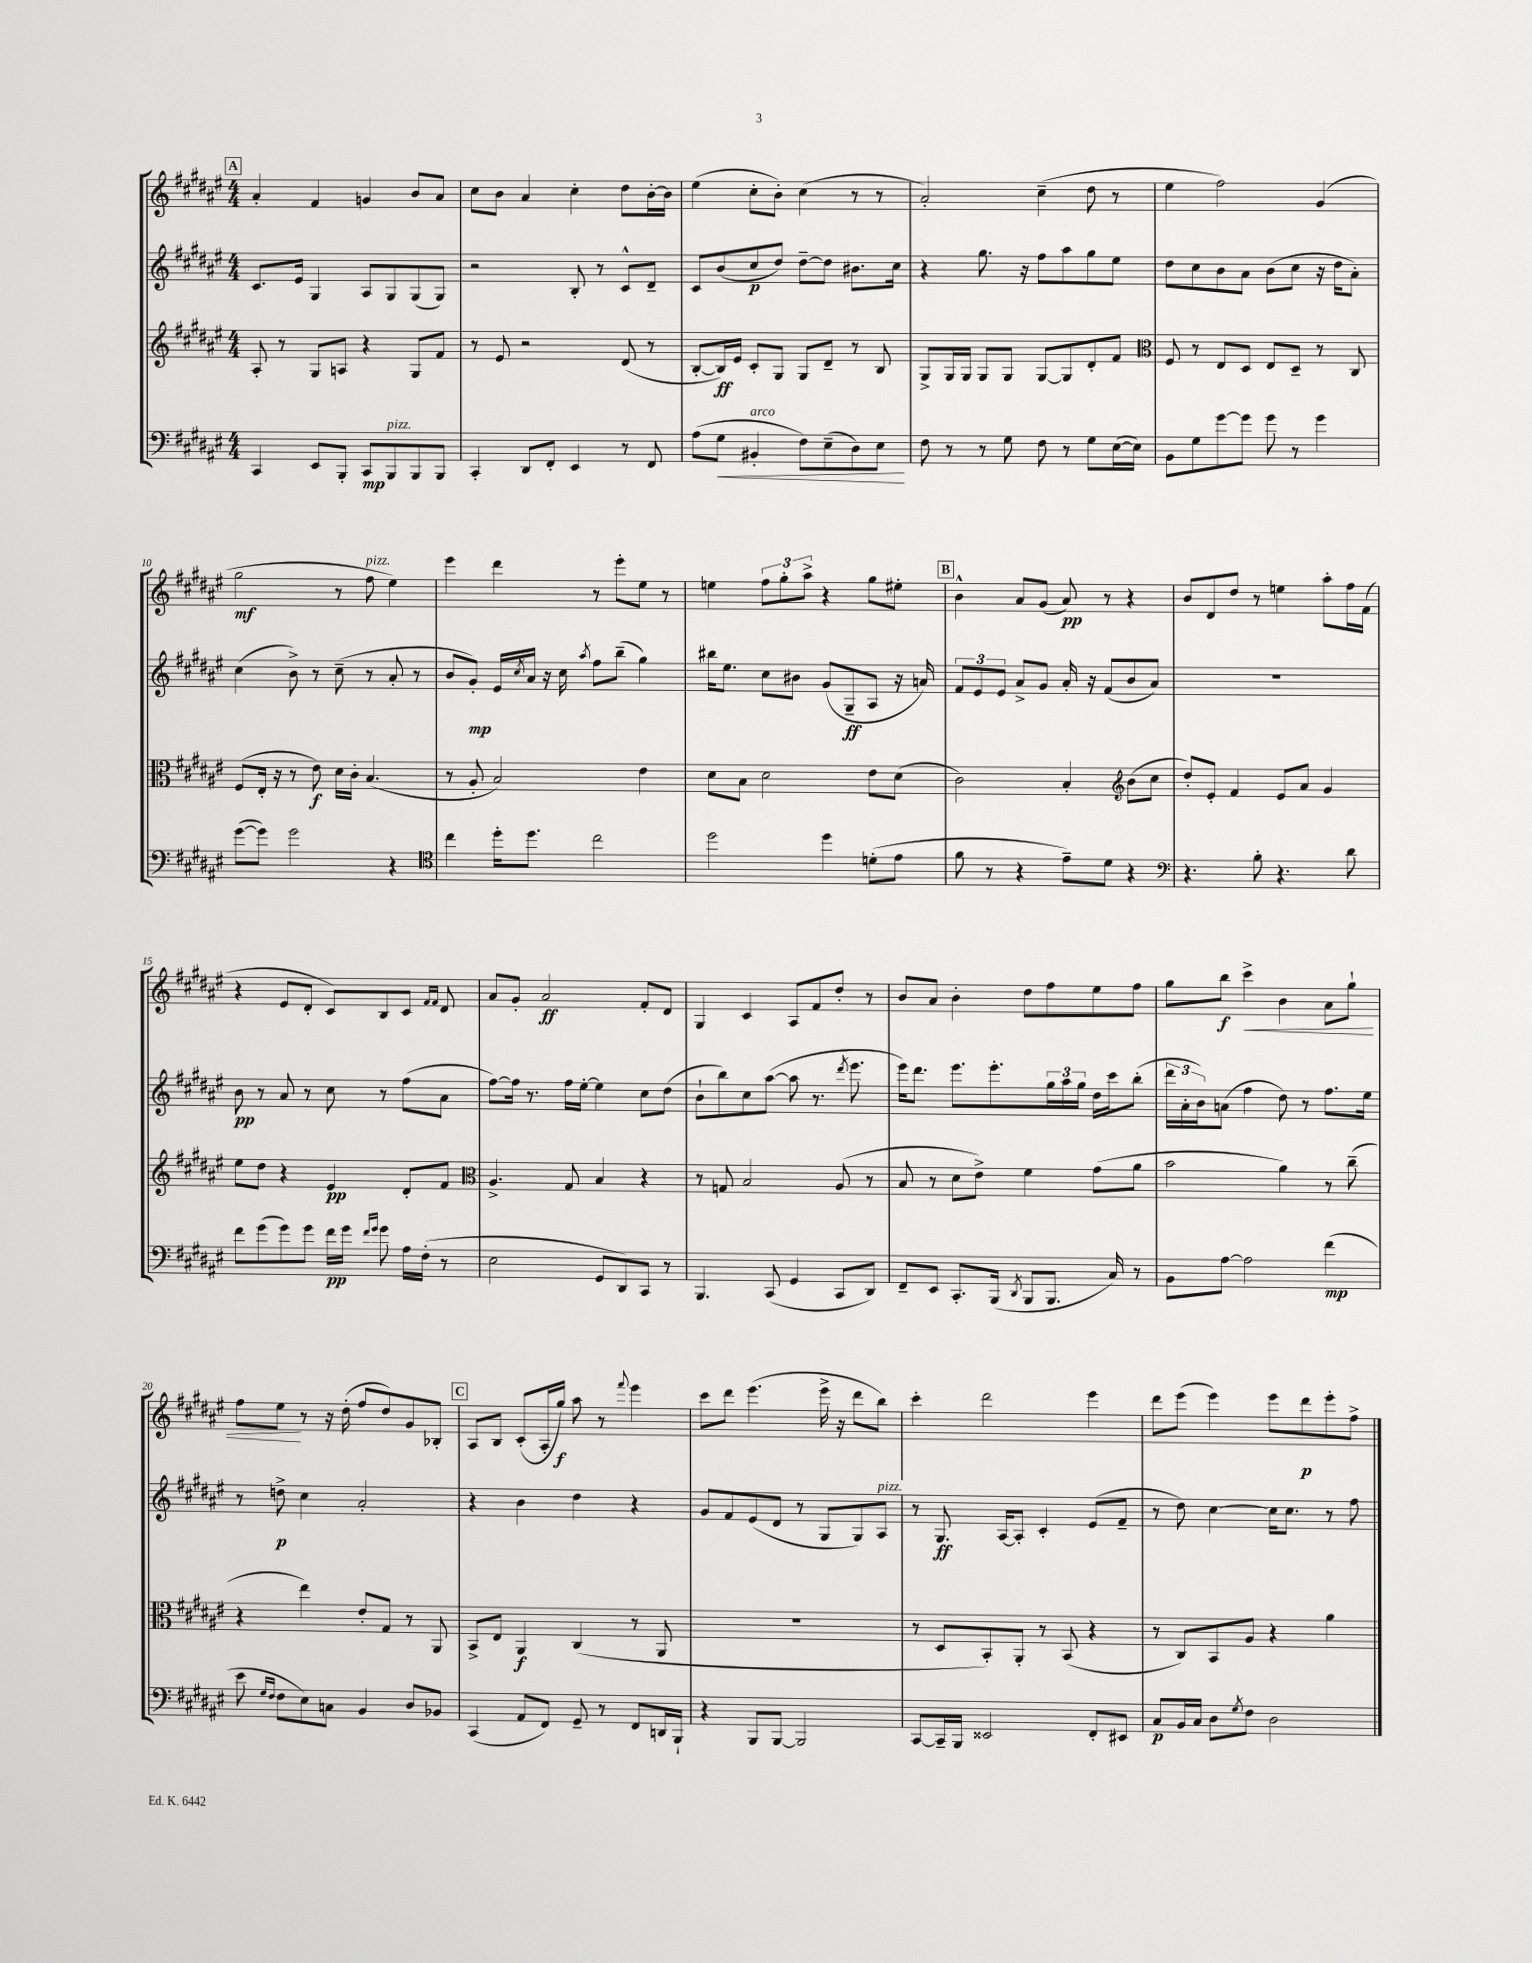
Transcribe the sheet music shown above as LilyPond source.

<<
\new StaffGroup <<
\new Staff = "s0" {
    \clef treble \key fis \major \numericTimeSignature \time 4/4
    \mark \markup { \box "A" } ais'4-. fis'4 g'4 b'8 ais'8 |
    cis''8 b'8 ais'4 cis''4-. dis''8 b'16~-. b'16 |
    eis''4( cis''8-. b'8-.) cis''4( r8 r8 |
    ais'2-.) cis''4--( dis''8 r8 |
    eis''4 fis''2) gis'4( |
    gis''2\mf r8 fis''8^\markup { \italic "pizz." } eis''4) |
    eis'''4 dis'''4 r8 eis'''8-. eis''8 r8 |
    e''4 \tuplet 3/2 { fis''8 gis''8-. ais''8-> } r4 gis''8 eis''8-. |
    \mark \markup { \box "B" } b'4-^ ais'8 gis'8( ais'8\pp) r8 r4 |
    b'8 dis'8 dis''8 r8 e''4 ais''8-. fis''16 fis'16( |
    r4 eis'8 dis'8-. cis'8) b8 cis'8 \grace { fis'16 fis'16 } dis'8 |
    ais'8 gis'8-. ais'2\ff fis'8-. dis'8 |
    gis4 cis'4 ais8 fis'8 dis''8-. r8 |
    b'8 ais'8 b'4-. dis''8 fis''8 eis''8 fis''8 |
    gis''8 b''8\f cis'''4->\< b'4 ais'8 gis''8-! |
    fis''8 eis''8\! r8 r16 dis''16-.( fis''8 dis''8) gis'8 bes8-. |
    \mark \markup { \box "C" } ais8 b8 cis'8-.( ais16-. gis''16\f) ais''8 r8 \appoggiatura { fis'''8 } eis'''4 |
    cis'''8 dis'''8 eis'''4.( eis'''16-> r16 dis'''8 b''8) |
    cis'''4-. dis'''2 eis'''4 |
    dis'''8 eis'''8( eis'''4) eis'''8 dis'''8\p eis'''8-. fis''8-> \bar "|." |
}
\new Staff = "s1" {
    \clef treble \key fis \major \numericTimeSignature \time 4/4
    \mark \markup { \box "A" } cis'8. eis'16 gis4 ais8 gis8 gis8( gis8) |
    r2 b8-. r8 cis'8-^ dis'8-- |
    cis'8 b'8( cis''8\p dis''8) dis''8~-- dis''8 bis'8. cis''16 |
    r4 gis''8. r16 fis''8 ais''8 gis''8 eis''8 |
    dis''8 cis''8 b'8 ais'8 b'8( cis''8 r16 dis''16 ais'8-.) |
    cis''4( b'8->) r8 cis''8--( r8 ais'8-. r8 |
    b'8 gis'8-.\mp) eis'16 \acciaccatura { cis''8 } ais'16 r16 cis''16 \acciaccatura { ais''8 } fis''8 b''8--( gis''4) |
    bis''16 eis''8. cis''8 bis'8 gis'8( gis8--\ff ais8 r16 a'16) |
    \mark \markup { \box "B" } \tuplet 3/2 { fis'8 eis'8 eis'8 } ais'8-> gis'8 ais'16-. r16 fis'8( b'8 ais'8) |
    r1 |
    b'8\pp r8 ais'8 r8 cis''8 r8 fis''8( ais'8 |
    fis''8~) fis''16 r8. fis''16 eis''16~-. eis''4 cis''8 dis''8( |
    b'8-! b''8) cis''8 ais''8~( ais''8 r8. \acciaccatura { dis'''8 } eis'''8. |
    eis'''16) dis'''8. eis'''8. eis'''8.-. \tuplet 3/2 { gis''16 ais''16 gis''16 } dis''16 cis'''16 b''8-.( |
    \tuplet 3/2 { dis'''16 ais'16-. b'16) } a'8( fis''4 dis''8) r8 fis''8. eis''16 |
    r8 d''8->\p cis''4 ais'2-. |
    \mark \markup { \box "C" } r4 b'4 dis''4 r4 |
    gis'8 fis'8 eis'8( dis'8 r8 gis8 gis8) ais8^\markup { \italic "pizz." } |
    r8 gis8.\ff ais16~ ais8-. cis'4-. eis'8( fis'8-- |
    r8 dis''8) cis''4~ cis''16 cis''8. r8 fis''8 \bar "|." |
}
\new Staff = "s2" {
    \clef treble \key fis \major \numericTimeSignature \time 4/4
    \mark \markup { \box "A" } ais8-. r8 gis8 a8 r4 gis8 fis'8 |
    r8 eis'8 r2 dis'8( r8 |
    b8~-. b16\ff) eis'16 cis'8-. gis8 gis8 dis'8-- r8 b8 |
    gis8-> gis16 gis16 gis8 gis8 gis8~ gis8 dis'8-. fis'8 |
    \clef alto fis8 r8 eis8 dis8 eis8 dis8-- r8 cis8 |
    fis8( eis16-. r16 r8 eis'8\f) dis'16 cis'16-. b4.( |
    r8 ais8-. b2) eis'4 |
    dis'8 b8 dis'2 eis'8 dis'8( |
    \mark \markup { \box "B" } cis'2) b4-. \clef treble b'8( cis''8 |
    dis''8-.) eis'8-. fis'4 eis'8 ais'8 gis'4 |
    eis''8 dis''8 r4 eis'4\pp dis'8-. fis'8 |
    \clef alto ais4.-> gis8 b4 r4 |
    r8 g8 b2 ais8( r8 |
    b8 r8 dis'8 eis'8->) fis'4 gis'8( ais'8 |
    b'2 ais'4) r8 cis''8--( |
    r4 eis''4) eis'8-. gis8 r8 ais,8 |
    \mark \markup { \box "C" } b,8-> eis8 ais,4\f cis4( r8 ais,8 |
    R1 |
    r8 dis8 b,8-.) ais,8-. r8 b,8( r4 |
    r8 cis8) b,8 ais8 r4 ais'4 \bar "|." |
}
\new Staff = "s3" {
    \clef bass \key fis \major \numericTimeSignature \time 4/4
    \mark \markup { \box "A" } cis,4 eis,8 b,,8-. cis,8\mp b,,8^\markup { \italic "pizz." } b,,8 b,,8 |
    cis,4-. dis,8 fis,8-. eis,4 r8 fis,8 |
    ais8( gis8\< bis,4-.^\markup { \italic "arco" } fis8) eis8--( dis8) eis8\! |
    fis8 r8 r8 gis8 fis8 r8 gis8 eis16~( eis16) |
    b,8 gis8 gis'8~ gis'8 gis'8 r8 gis'4 |
    gis'8~( gis'8) gis'2 r4 |
    \clef tenor cis''4 dis''16-. dis''8. cis''2 |
    dis''2 dis''4 d'8-.( eis'8 |
    \mark \markup { \box "B" } fis'8 r8 r4 eis'8--) dis'8 r4 |
    \clef bass r4. b8-. r4. dis'8 |
    fis'8 gis'8( gis'8) gis'8 fis'16\pp gis'16 \grace { fis'16 gis'16 } gis'8 ais16 fis16-.( r8 |
    eis2 gis,8 dis,8) cis,8 r8 |
    b,,4. cis,8( gis,4 cis,8 dis,8) |
    fis,8-- eis,8 cis,8.-. b,,16( \acciaccatura { dis,8 } b,,8 b,,8. cis16) r8 |
    b,8 ais8~ ais2 fis'4\mp( |
    eis'8 \grace { gis16 fis16 } fis8 eis8) c8 b,4 dis8 bes,8 |
    \mark \markup { \box "C" } cis,4( ais,8 fis,8) gis,8-- r8 fis,8 d,16 b,,16-! |
    r4 b,,8 b,,8~ b,,2 |
    cis,8~ cis,16-- b,,16 eisis,2 fis,8-. eis,8 |
    cis8\p b,16 cis16 dis8 \acciaccatura { gis8 } fis8 dis2 \bar "|." |
}
>>
>>
\layout { \context { \Score currentBarNumber = #5 } }
